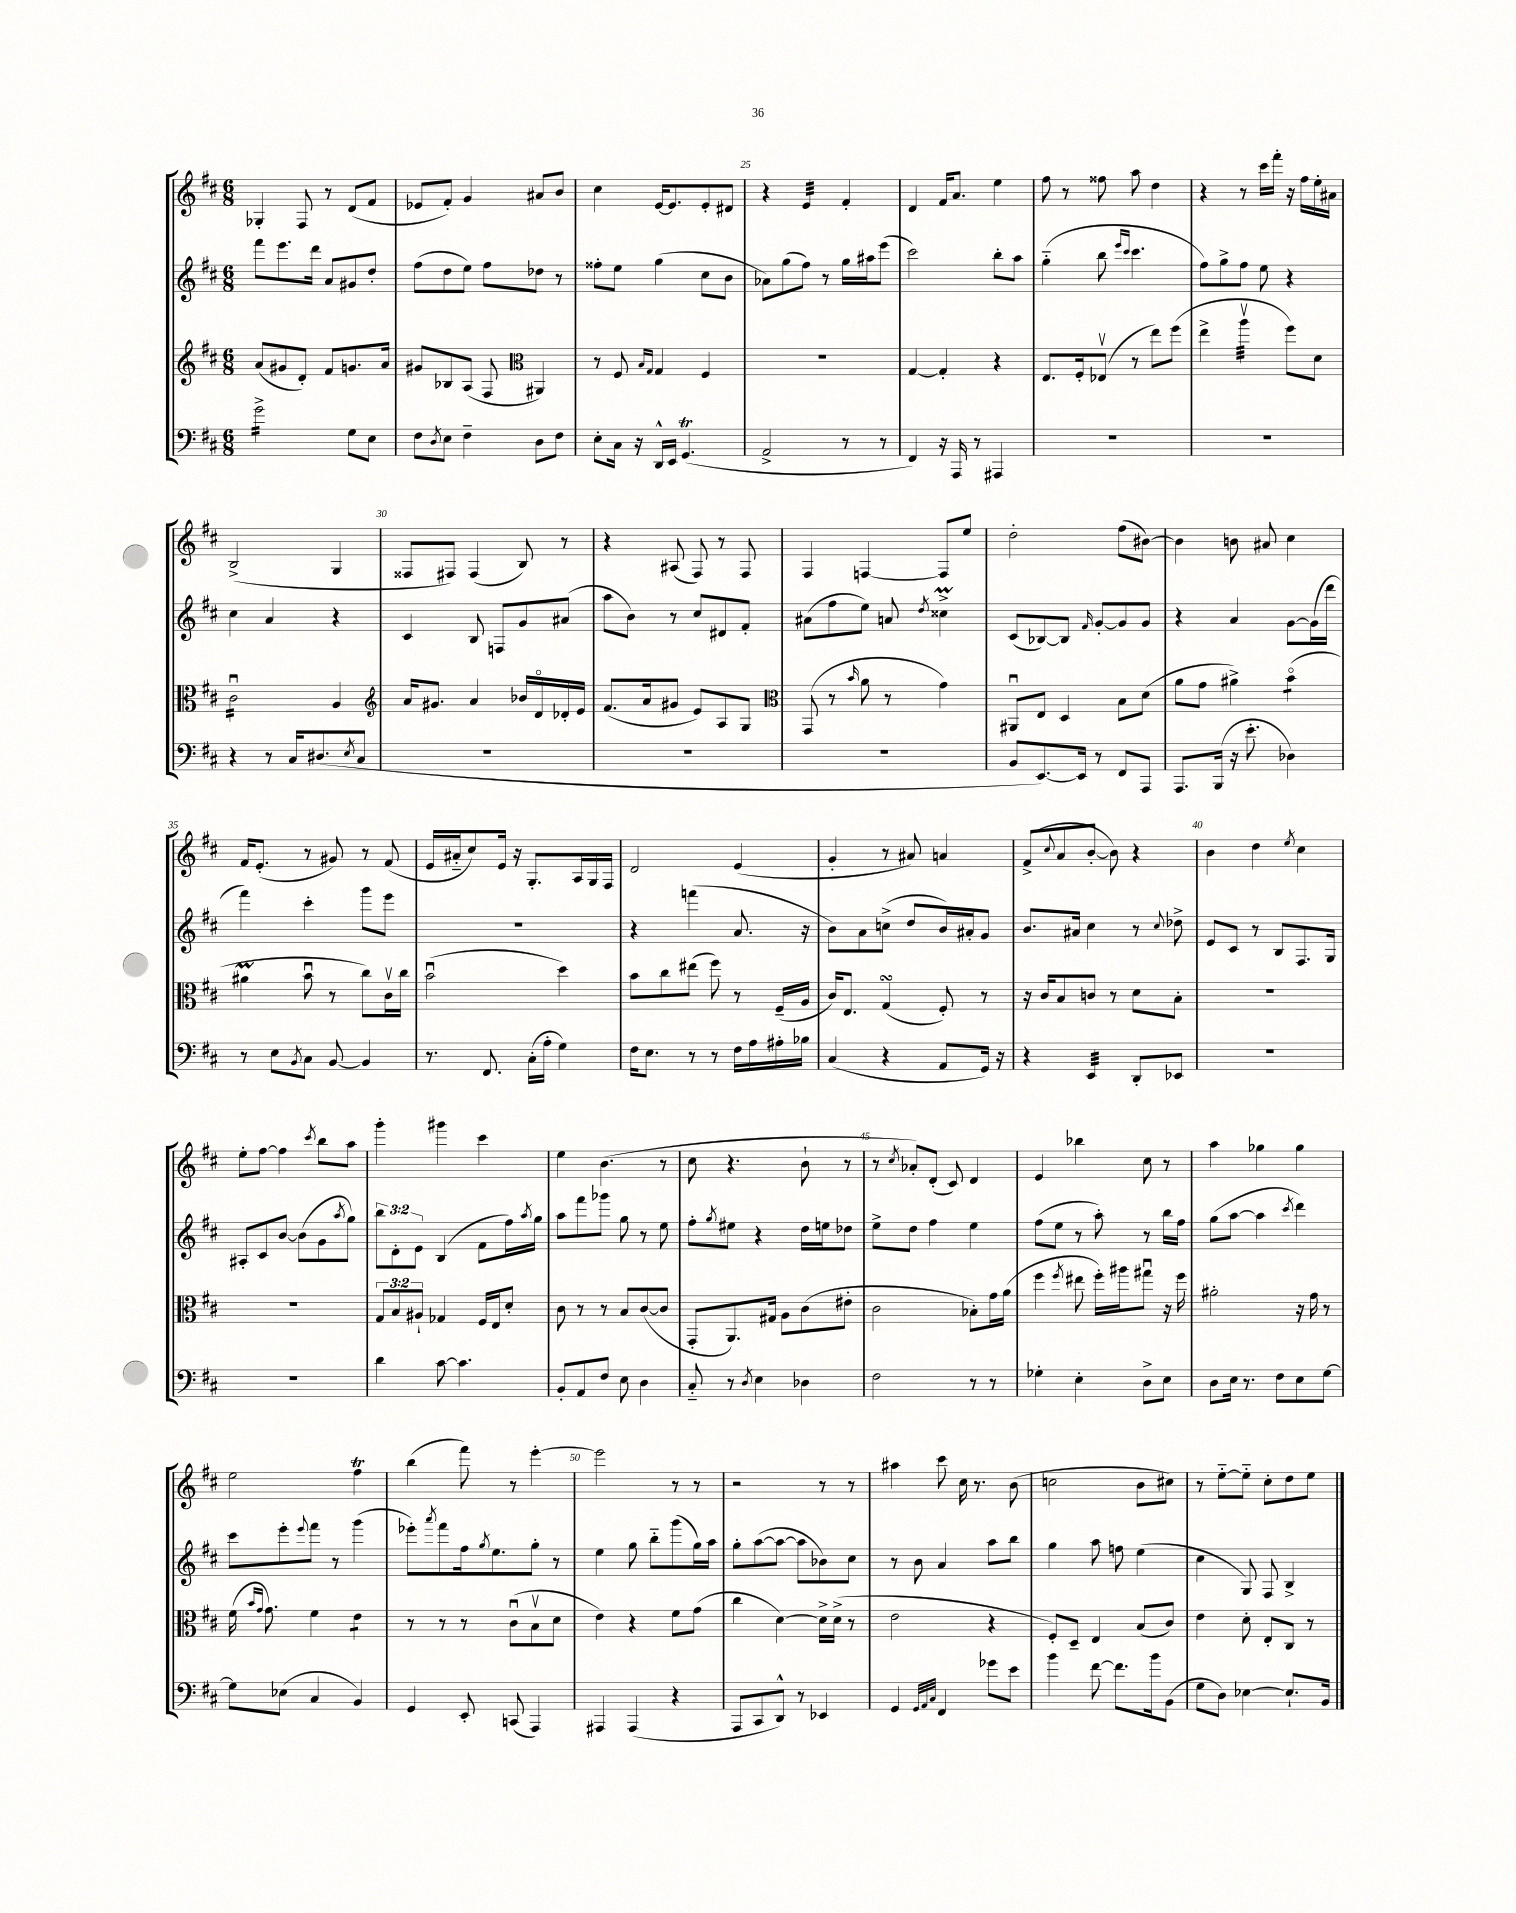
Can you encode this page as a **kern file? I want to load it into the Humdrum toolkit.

**kern	**kern	**kern	**kern
*staff4	*staff3	*staff2	*staff1
*clefF4	*clefG2	*clefG2	*clefG2
*k[f#c#]	*k[f#c#]	*k[f#c#]	*k[f#c#]
*M6/8	*M6/8	*M6/8	*M6/8
2g^	(8a	8fff#	4G-'
.	8g#	8.eee	.
.	8d')	.	8F#
.	.	16ddd	.
.	8f#	8a	8r
8G	8.g	8g#	(8d
8E	.	8dd'	8f#
.	16a	.	.
=	=	=	=
8F#	8g#	(8ff#	8e-
8qD	.	.	.
8E	8B-	8dd	8f#')
4F#~	(8A	8ee)	4g
.	8F#	8ff#	.
*	*clefC3	*	*
8D	4AA#)	8dd-	8a#
8F#	.	8r	8b
=	=	=	=
8E'	8r	8ff##'	4cc#
16C#	8F#	8ee	.
16r	.	.	.
.	16qqB	.	.
.	16qqG	.	.
16DD^^	4G	(4gg	[16e
16EE	.	.	8.e]
(4.GG	.	.	.
.	4F#	8cc#	8e'
.	.	8b	8d#
=	=	=	=
2AA^	2.r	8a-)	4r
.	.	(8gg	.
.	.	8ff#)	4e
.	.	8r	.
8r	.	16gg	4f#'
.	.	16aa#	.
8r	.	(8eee	.
=	=	=	=
4FF#)	[4G	2ccc#)	4d
16r	4G']	.	16f#
16AAA	.	.	8.a
8r	.	.	.
4AAA#	4r	8bb'	4ee
.	.	8aa	.
=	=	=	=
2.r	8.E	(4gg'~	8ff#
.	.	.	8r
.	16F#'	.	.
.	(8E-v	8bb	8ff##
.	.	16qqeee	.
.	.	16qqccc#	.
.	8r	4.ccc#	8aa
.	8ee)	.	4dd
.	(8ff#	.	.
=	=	=	=
2.r	4ee^	8ff#)	4r
.	.	8gg^	.
.	4aav	8ff#	8r
.	.	8ee	16ccc#
.	.	.	16fff#'
.	8ff#)	4r	16r
.	.	.	16ff#
.	8d	.	16ee'
.	.	.	16a#
=	=	=	=
4r	2c#u	4cc#	(2B^
8r	.	4a	.
16C#	.	.	.
(8.D#	.	.	.
.	4A	4r	4G
8qE	.	.	.
8C#	.	.	.
=	=	=	=
*	*clefG2	*	*
2.r	16a	4c#	8F##
.	8.g#	.	.
.	.	.	8F#)
.	4a	8B	(4F#
.	.	8F	.
.	16b-	8g	8B)
.	16do	.	.
.	16d-'	(8a#	8r
.	16e	.	.
=	=	=	=
2.r	(8.f#	8aa	4r
.	.	8b)	.
.	16a	.	.
.	8g#	8r	(8A#
.	8e)	8cc#	8F#)
.	8A	8d#	8r
.	8G	8f#'	8F#
=	=	=	=
*	*clefC3	*	*
2.r	(8GG	(8a#	4F#
.	8r	8ff#	.
.	16qqb	.	.
.	8a	8ee)	[4F
.	8r	8a	.
.	.	8qdd	.
.	4g)	4cc##^	8F]
.	.	.	8ee
=	=	=	=
8BB	8AA#u	(8c#	2dd'
[8.EE)	8E	[8B-)	.
.	4D	8B-]	.
16EE]	.	.	.
.	.	16qqf#	.
8r	.	[8g'	.
8FF#	8B	8g]	(8ff#
8AAA	(8d	8g	[8b#)
=	=	=	=
8.AAA	8a	4r	4b#]
.	8g	.	.
(16BBB	.	.	.
16r	4a#^)	4a	8b
8.e'	.	.	.
.	.	.	8a#
4D-)	(4bo	[8g	4cc#
.	.	(16g]	.
.	.	16ddd	.
=	=	=	=
8r	4a#	4fff#)	16f#
.	.	.	(8.e'
8E	.	.	.
8qBB	.	.	.
8C#	8bu	4ccc#'	8r
[8BB	8r	.	8g#)
4BB]	8cc#)	8ggg	8r
.	16c#v	8eee	(8f#
.	16cc#	.	.
=	=	=	=
8.r	(2bu	2.r	16e
.	.	.	16a#'~
.	.	.	8cc#)
8.FF#	.	.	.
.	.	.	16e
.	.	.	16r
(16C#'	.	.	8.G'
16A'	.	.	.
4G)	4dd)	.	.
.	.	.	16A
.	.	.	16G
.	.	.	16F#
=	=	=	=
16F#	8b	4r	2d
8.E	.	.	.
.	8cc#	.	.
8r	(8ee#	(4fff	.
8r	8ff#)	.	.
16F#	8r	8.a	(4e
16A	.	.	.
16A#'	(16F#~	.	.
16B-	16A	16r	.
=	=	=	=
(4C#	16c#)	8b)	4g'
.	8.E	.	.
.	.	8a	.
4r	(4G	(8cc^	8r
.	.	8dd	8a#)
8AA	8F#')	16b)	4a
.	.	16a#'	.
16GG)	8r	8g	.
16r	.	.	.
=	=	=	=
4r	16r	8.b	(8f#^
.	16c#	.	.
.	.	.	8qqcc#
.	8B	.	8a
.	.	16a#	.
4EE	8c	4cc#	[8b'
.	8r	.	8b])
8DD'	8d	8r	4r
.	.	8qqcc#	.
8EE-	8B'	8dd-^	.
=	=	=	=
2.r	2.r	8e	4b
.	.	8c#	.
.	.	8r	4dd
.	.	8B	.
.	.	.	8qee
.	.	8.F#	4cc#
.	.	16G	.
=	=	=	=
2.r	2.r	8A#'	8ee'
.	.	8c#	[8ff#
.	.	[8b	4ff#]
.	.	(8b]	.
.	.	.	8qccc#
.	.	8g	8bb
.	.	8qaa	.
.	.	8gg)	8aa
=	=	=	=
4d	12G	12bb	4ggg'
.	12B	12d'	.
.	12A#`	12e	.
[8c#	4G-	(4B	4ggg#
4.c#]	.	.	.
.	16F#	8f#	4ccc#
.	16E	.	.
.	8d'	16ff#)	.
.	.	8qaa	.
.	.	16gg	.
=	=	=	=
8BB'	8c#	8aa	4ee
8AA	8r	8fff#	.
8F#	8r	8ggg-	(4.b
8E	8B	8gg	.
4D	([8c#	8r	.
.	8c#]	8ee	8r
=	=	=	=
8C#'~	8GG'	8ff#'	8cc#
.	.	8qgg	.
8r	8.AA)	8ee#	4.r
8qD	.	.	.
4E	.	4r	.
.	16G#	.	.
.	8A	.	.
4D-	(8c#	16dd	8b`
.	.	16ee	.
.	8e#'	8dd-	8r
=	=	=	=
2F#	2c#	8ee^	8r
.	.	.	8qcc#
.	.	8dd	8a-')
.	.	4ff#	(8d'
.	.	.	8c#)
8r	8B-')	4ee	4d
8r	16g	.	.
.	(16a	.	.
=	=	=	=
4G-'	4ff#	(8ff#	4e
.	.	8ee	.
.	8qff#	.	.
4E'	8ee#	8r	4bb-
.	16ff#')	8aa')	.
.	16aa#	.	.
8D^	8gg#u	8r	8cc#
8E	16r	16bb	8r
.	16ff#	16ff#	.
=	=	=	=
8D	2a#'	(8gg	4aa
16E	.	[8aa	.
8.r	.	.	.
.	.	4aa]	4gg-
8F#	.	.	.
.	.	8qccc#	.
8E	16r	4ddd)	4gg-
.	16g	.	.
[8G	8r	.	.
=	=	=	=
8G]	(16f#	8ccc#	2ee
.	16qqb	.	.
.	16qqg	.	.
.	8.g)	.	.
(8E-	.	8eee'	.
.	.	8qqeee	.
4C#	4f#	8fff#	.
.	.	8r	.
4BB)	4e	(4ggg	4ff#
=	=	=	=
4GG	8r	8eee-')	(4bb
.	.	8qaaa	.
.	8r	8fff#	.
8EE'	8r	16ff#	8fff#)
.	.	8qgg	.
.	.	8.ee	.
(8CC	(8c#u	.	8r
4AAA)	8Bv	8gg'	[4eee'
.	8d	8r	.
=	=	=	=
4AAA#	4e)	4ee	2eee]
(4AAA#	4r	8gg	.
.	.	8bb'~	.
4r	8f#	(8ggg	8r
.	(8g	16gg)	8r
.	.	16aa	.
=	=	=	=
8AAA	4cc#	8gg'	2r
8CC#	.	([8aa	.
8DD^^)	[4d)	8aa_	.
8r	.	8aa]	.
4EE-	16d^]	8b-)	8r
.	(16d^	.	.
.	8r	8cc#	8r
=	=	=	=
4GG	2e	8r	4aa#
.	.	8b	.
32qqGG	.	.	.
32qqAA	.	.	.
32qqC#	.	.	.
4FF#	.	4a	8ccc#
.	.	.	16cc#
.	.	.	8.r
8g-	4r	8aa	.
8e	.	8bb	(8b
=	=	=	=
4b	8F#')	4gg	2cc
.	8D~	.	.
[8f#	4E	8aa	.
8.f#]	.	8ff	.
.	(8B	(4ee	8b
16b	.	.	.
(8BB	8c#)	.	8cc#)
=	=	=	=
8G	4e	4cc#	8r
8D)	.	.	[8ee'~
[4E-	8d'	8G)	8ee'~]
.	8E'	8F#	8cc#'
8.E-`]	8C#	4B^	8dd
.	8r	.	8ee
16BB	.	.	.
==	==	==	==
*-	*-	*-	*-
